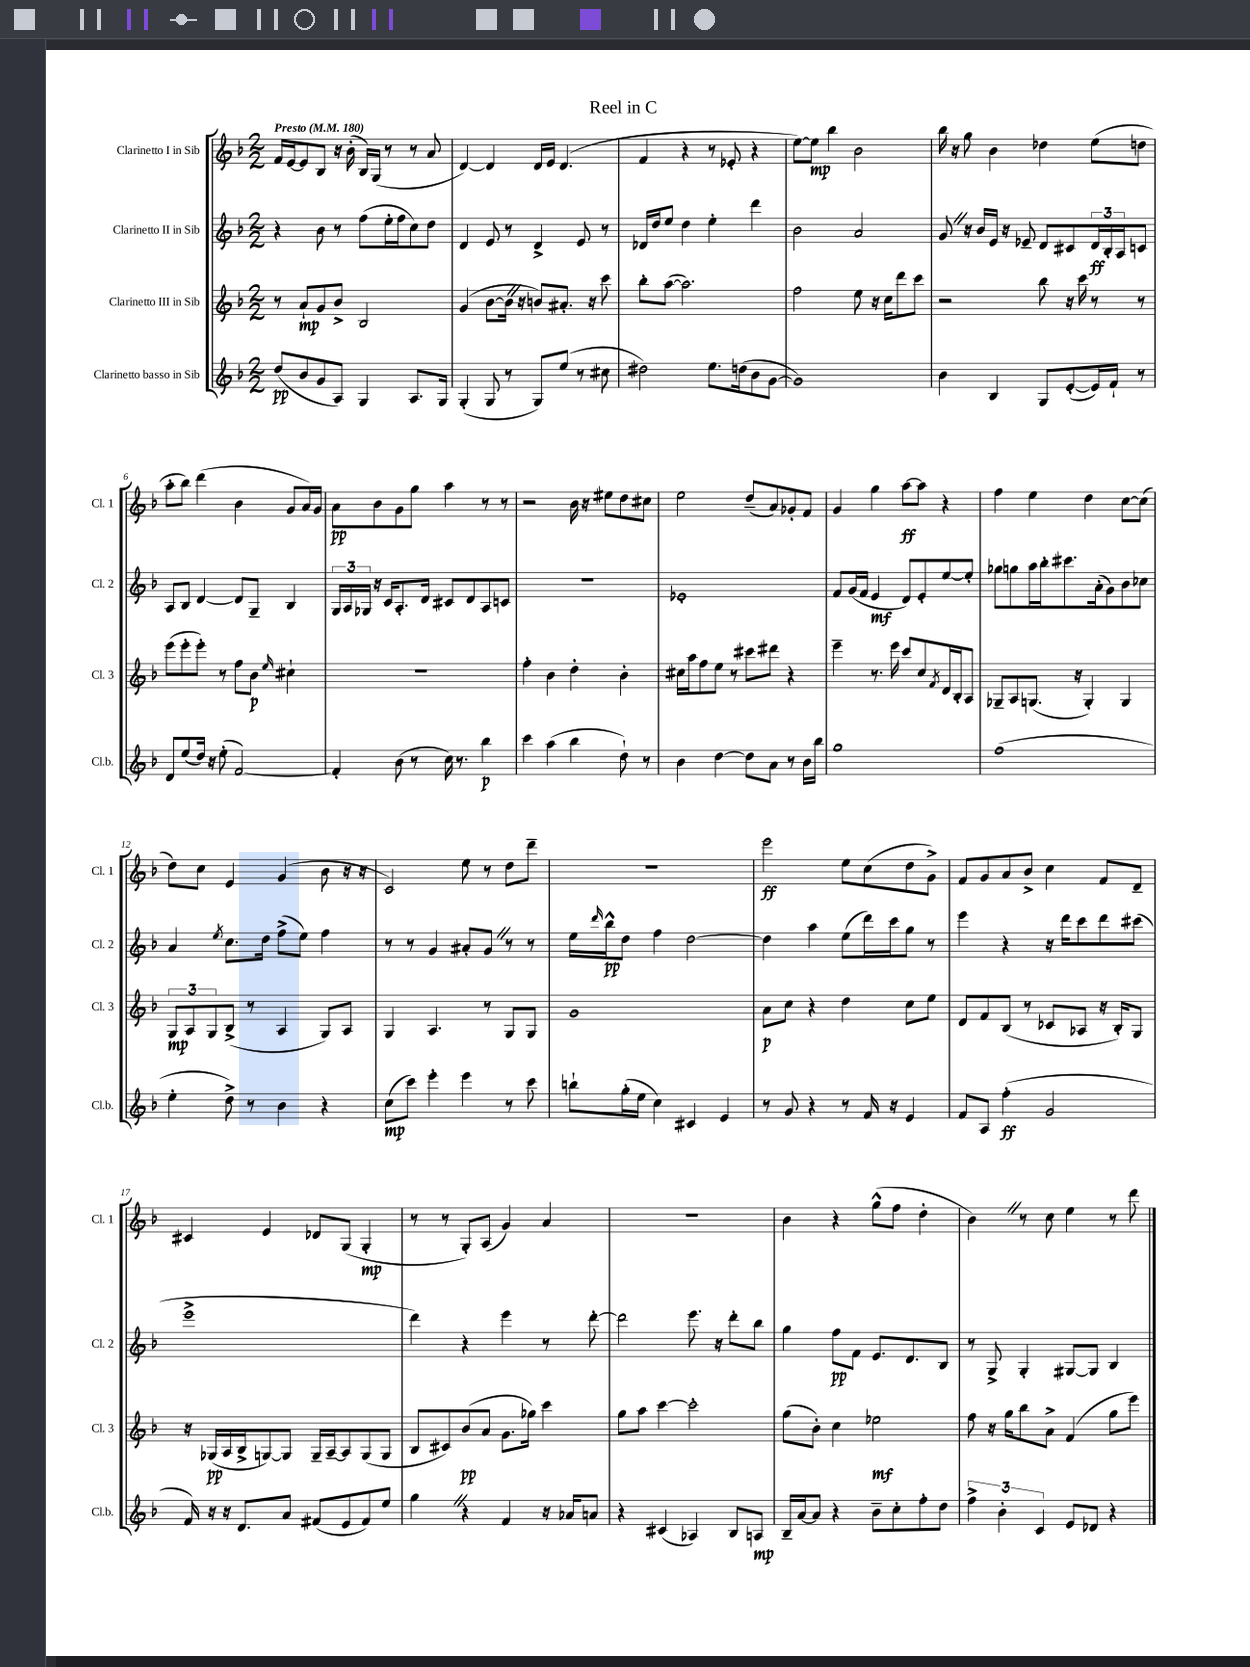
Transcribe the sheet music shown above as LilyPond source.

\header { title = "Reel in C" }
<<
\new StaffGroup <<
\new Staff = "s0" \with { instrumentName = "Clarinetto I in Sib" shortInstrumentName = "Cl. 1" } {
    \clef treble \key f \major \numericTimeSignature \time 2/2 \tempo "Presto" 4 = 180
    f'16 e'16~ e'8 bes8 r16 bes'16-.( bes16) g16( r8 r8 a'8 |
    d'4~) d'4 d'16 e'16 d'4.( |
    f'4 r4 r8 ees'8-. r4 |
    e''8~) e''8\mp bes''4 bes'2 |
    bes''16 r16 g''8 bes'4 des''4 e''8( d''8 |
    a''8-. bes''8) d'''4( bes'4 g'8 a'16) g'16 |
    a'8\pp bes'8 g'8 g''8 a''4 r8 r8 |
    r2 bes'16 r16 eis''8 d''8 cis''8 |
    e''2 d''8--( a'8) ges'8-. f'8 |
    g'4 g''4 a''8~\ff a''8 r4 |
    f''4 e''4 d''4 c''8~ c''8( |
    d''8) c''8 e'4 g'4( bes'8 r16 r16 |
    c'2) e''8 r8 d''8 d'''8-- |
    R1 |
    e'''2\ff e''8 c''8( d''8 g'8->) |
    f'8 g'8 a'8 bes'8-> c''4 f'8 d'8-- |
    cis'4 e'4 des'8 g8( g4-.\mp |
    r8 r8 g8-.) a8( g'4) a'4 |
    R1 |
    bes'4 r4 g''8-^( f''8 d''4-. |
    bes'4) \once \override BreathingSign.text = \markup { \musicglyph "scripts.caesura.straight" } \breathe r8 c''8 e''4 r8 d'''8 \bar "|." |
}
\new Staff = "s1" \with { instrumentName = "Clarinetto II in Sib" shortInstrumentName = "Cl. 2" } {
    \clef treble \key f \major \numericTimeSignature \time 2/2
    r4 bes'8 r8 f''8( e''16-. f''16 c''8) d''8 |
    d'4 e'8 r8 d'4-> e'8 r8 |
    des'16 d''16 e''8 d''4 e''4-. d'''4 |
    bes'2 a'2 |
    g'8 \once \override BreathingSign.text = \markup { \musicglyph "scripts.caesura.straight" } \breathe r16 bes'16 e'16 r16 ees'8-- d'8 cis'8 \tuplet 3/2 { d'16\ff bes16-. a16 } c'8 |
    a8 bes8 d'4~ d'8 g8-- bes4 |
    \tuplet 3/2 { g16 a16 ges16 } r16 c'16 a8.-. d'16 cis'8 d'8 a8 c'8 |
    R1 |
    ees'1-. |
    f'8 g'16( f'16 e'4\mf d'8) e'8-. e''8~ e''8-. |
    ges''8 g''8 a''16 bes''16-. cis'''8. a'16-.( g'8) bes'8 ces''8 |
    a'4 \acciaccatura { e''8 } c''8. d''16 f''8->( e''8) f''4 |
    r8 r8 g'4 ais'8-. g'8 \once \override BreathingSign.text = \markup { \musicglyph "scripts.caesura.straight" } \breathe r8 r8 |
    e''16 \grace { d'''16 } bes''16-^\pp d''8 f''4 d''2~ |
    d''4 a''4 e''8( d'''16) c'''16 g''8 r8 |
    e'''4 r4 r16 d'''16 c'''8 d'''8 cis'''8( |
    e'''1-> |
    d'''4) r4 e'''4 r8 d'''8~-. |
    d'''2 e'''8. r16 d'''8-. bes''8 |
    g''4 f''8\pp f'8 e'8. d'8. bes8 |
    r8 g8-> g4-. gis8~ gis8 bes4 \bar "|." |
}
\new Staff = "s2" \with { instrumentName = "Clarinetto III in Sib" shortInstrumentName = "Cl. 3" } {
    \clef treble \key f \major \numericTimeSignature \time 2/2
    r8 a'8-!\mp g'8 bes'8-> bes2 |
    g'4( bes'8~ bes'16 \once \override BreathingSign.text = \markup { \musicglyph "scripts.caesura.straight" } \breathe r16 b'8) ais'8.-. r16 c'''8 |
    bes''8-. a''8~( a''2.) |
    f''2 e''8 r16 c''16 d'''8 c'''8 |
    r2 bes''8 r16 c'''16 r8 r8 |
    e'''8( e'''8-. e'''8-.) r8 f''8 bes'8\p \grace { e''16 } cis''4-! |
    R1 |
    f''4-. bes'4 d''4-. bes'4-. |
    cis''16 a''16 f''8 e''8 r8 cis'''8 dis'''8 r4 |
    e'''4-- r8. e'''16 c'''8 c''8 \acciaccatura { f'8 } d'16 bes16-. a8 |
    ges8-- a8 g8.( r16 g4-.) g4 |
    \tuplet 3/2 { g8\mp a8 g8 } bes8->( r8 a4 g8) a8 |
    g4 a4. r8 g8 g8 |
    g'1 |
    a'8\p c''8 r4 d''4 c''8 e''8 |
    d'8 f'8 bes8( r8 ces'8 aes8 r16 bes16-.) g8 |
    r16 ges16\pp( a16 bes16-> g8~) g8 g16-- a16~-- a8 g8( g8 |
    bes8 cis'8) bes'8\pp( a'8 g'8. ges''16) c'''4 |
    g''8 a''8 c'''4~ c'''2-. |
    g''8( bes'8-.) c''4 ees''2\mf |
    f''8 r16 g''16 bes''8 a'8-> f'4( g''8 e'''8) \bar "|." |
}
\new Staff = "s3" \with { instrumentName = "Clarinetto basso in Sib" shortInstrumentName = "Cl.b." } {
    \clef treble \key f \major \numericTimeSignature \time 2/2
    d''8\pp( bes'8 g'8 a8) g4 a8. g16 |
    g4-.( g8 r8 g8) e''8( r8 cis''8 |
    dis''2) e''8. d''16( bes'8 g'8~ |
    g'1) |
    bes'4 bes4 g8 e'8~-.( e'16) f'16-! r8 |
    d'8 e''8( d''16) r16 e''8-.( f'2~) |
    f'4-. bes'8( r8 c''16) r8. bes''4\p |
    c'''4 a''4( bes''4 d''8-!) r8 |
    bes'4 d''4~ d''8 a'8 r8 bes'16 bes''16 |
    g''1 |
    f''1( |
    e''4-. d''8->) r8 bes'4 r4 |
    c''8\mp( c'''8) e'''4-. e'''4 r8 c'''8 |
    b''8-! g''16-.( e''16 c''4) cis'4 e'4 |
    r8 g'8 r4 r8 f'16 r16 e'4 |
    f'8 a8 f''4-.\ff( g'2 |
    f'16) r16 r16 d'8. a'8 fis'8( e'8 fis'8) e''8 |
    g''4 \once \override BreathingSign.text = \markup { \musicglyph "scripts.caesura.straight" } \breathe r4 f'4 r16 aes'16 a'8 |
    r4 cis'4( aes4) bes8 a8\mp |
    bes16-- a'16~ a'8 r4 bes'8-- c''8-. f''8-. d''8 |
    \tuplet 3/2 { f''4-> bes'4-. c'4 } e'8 des'8 r4 \bar "|." |
}
>>
>>
